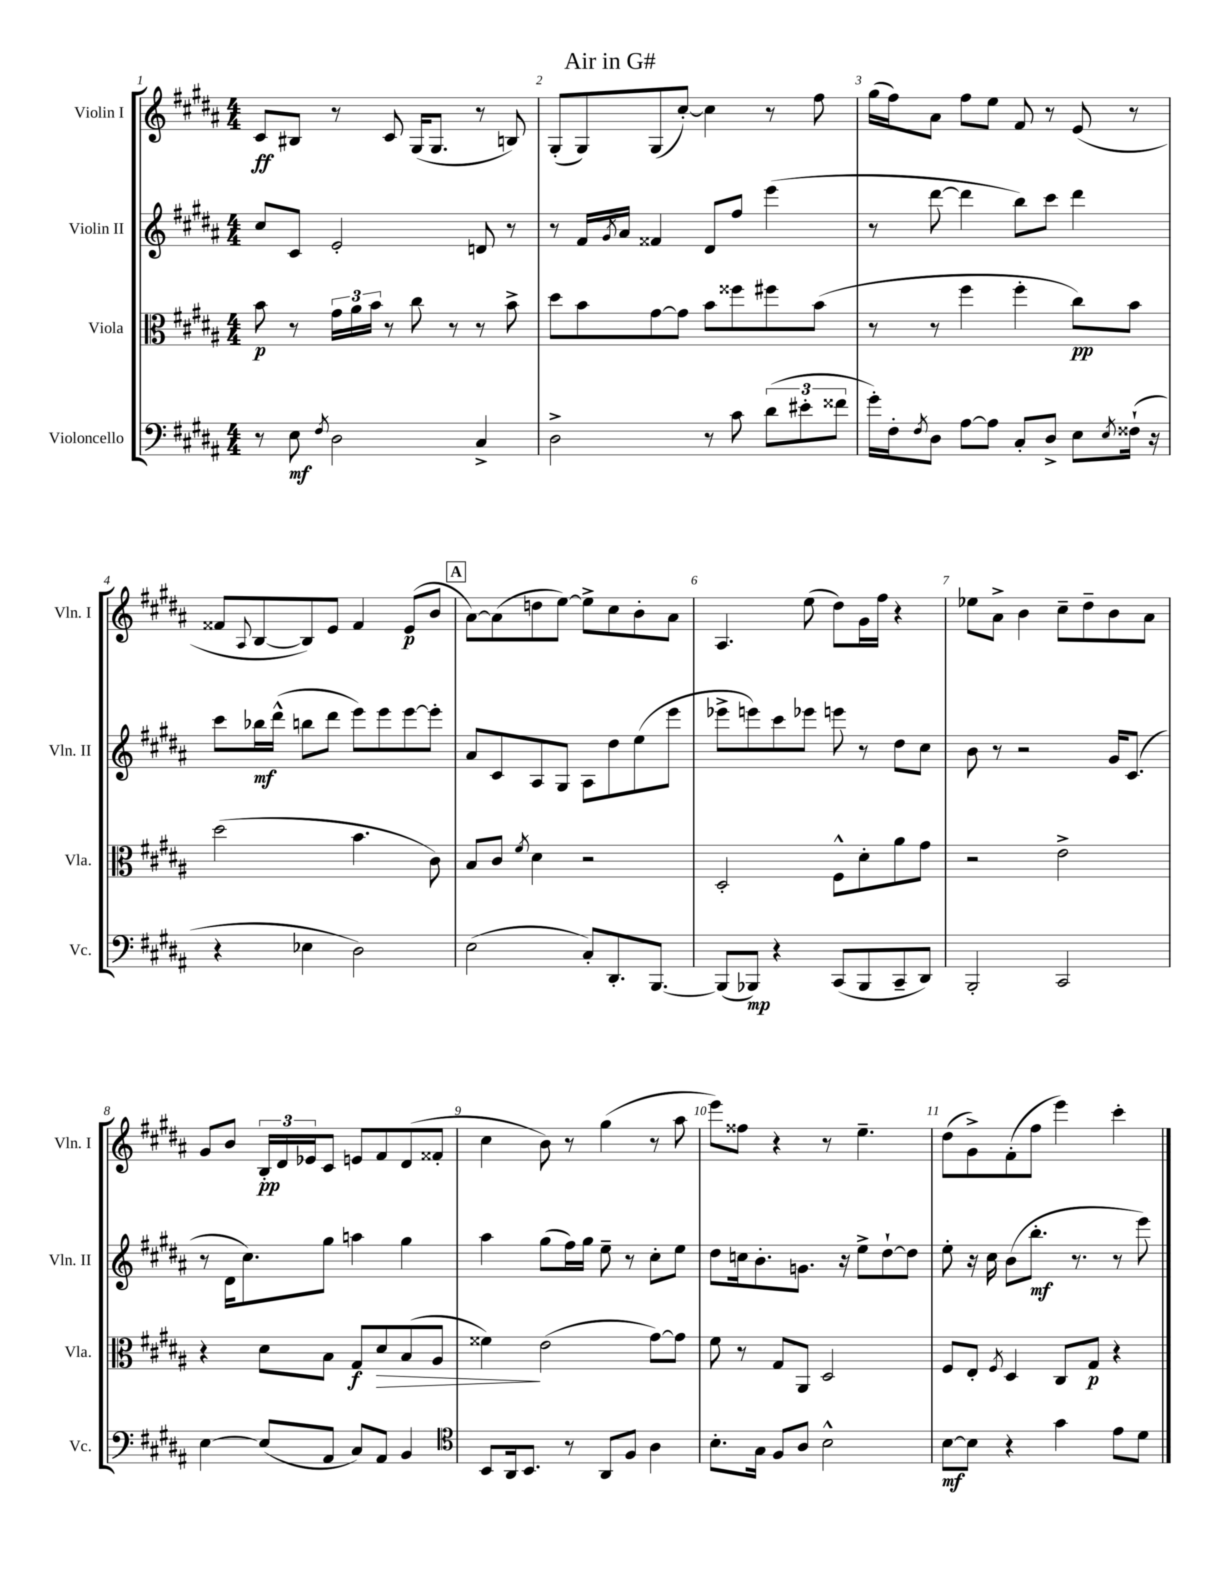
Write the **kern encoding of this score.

**kern	**kern	**kern	**kern
*staff4	*staff3	*staff2	*staff1
*clefF4	*clefC3	*clefG2	*clefG2
*k[f#c#g#d#a#]	*k[f#c#g#d#a#]	*k[f#c#g#d#a#]	*k[f#c#g#d#a#]
*M4/4	*M4/4	*M4/4	*M4/4
8r	8b\	8cc#/L	8c#/L
8E\	8r	8c#/J	8B#/J
8qF#/	.	.	.
2D#\	24g#\LL	2e'/	8r
.	24a#\	.	.
.	24b\JJ	.	.
.	8r	.	8c#/
.	8cc#\	.	(16G#/LK
.	.	.	8.G#/J
.	8r	.	.
4C#^/	8r	8d/	8r
.	8b^\	8r	8B/)
=	=	=	=
2D#^\	8dd#\L	8r	(8G#'/L
.	8b\	16f#/LL	8G#/)
.	.	8qg#/	.
.	.	16a#/JJ	.
.	[8g#\	4f##/	(8G#/
.	8g#\]J	.	[8cc#'/J)
8r	8b\L	8d#/L	4cc#\]
8c#\	8ff##\	8ff#/J	.
(12d#\L	8ff#\	(4eee\	8r
12e#'\	.	.	.
.	(8b\J	.	8ff#\
12f##\J	.	.	.
=	=	=	=
16g#'\LL)	8r	8r	(16gg#\LL
16F#'\J	.	.	16ff#\J)
8qF#/	.	.	.
8D#\J	8r	[8ddd#\	8a#\J
[8A#\L	4ff#\	4ddd#\]	8ff#\L
8A#\]J	.	.	8ee\J
8C#'/L	4ff#'\	8bb\L)	8f#/
8D#^/J	.	8ccc#\J	8r
8E\L	8cc#\L)	4ddd#\	(8e/
8qE/	.	.	.
(16F##`\Jk	8b\J	.	8r
16r	.	.	.
=	=	=	=
4r	(2dd#\	8ccc#\L	8f##/L
.	.	.	8qqA#/
.	.	16bb-\L	[8B/
.	.	(16ddd#^^\JJ	.
4E-\	.	8bb\L	8B/])
.	.	8ddd#\J	8e/J
2D#\)	4.b\	8eee\L)	4f##/
.	.	8eee\	.
.	.	[8eee\	(8e/L
.	8c#\)	8eee'\]J	8b/J
=	=	=	=
(2E\	8B/L	8a#/L	[8a#\L)
.	8c#/J	8c#/	(8a#\]
.	8qf#/	.	.
.	4d#\	8A#/	8dd\
.	.	8G#/J	[8ee\J)
8C#'/L)	2r	8A#\L	8ee^\]L
8.DD#'/	.	8dd#\	8cc#\
.	.	(8ee\	8b'\
[8.BBB/J	.	.	.
.	.	8eee\J	8a#\J
=	=	=	=
(8BBB/]L	2D#'/	8eee-^\L	4.A#/
8BBB-/J)	.	8eee\)	.
4r	.	8ccc#\	.
.	.	8eee-\J	(8ee\
(8CC#/L	8F#^^\L	8eee\	8dd#\L)
8BBB-/	8d#'\	8r	16g#\L
.	.	.	16ff#\JJ
8CC#~/	8a#\	8dd#\L	4r
8DD#/J)	8g#\J	8cc#\J	.
=	=	=	=
2BBB'/	2r	8b\	8ee-\L
.	.	8r	8a#^\J
.	.	2r	4b\
2CC#/	2e^\	.	8cc#~\L
.	.	.	8dd#~\
.	.	16g#/LK	8b\
.	.	(8.c#/J	.
.	.	.	8a#\J
=	=	=	=
[4E\	4r	8r	8g#/L
.	.	16d#\LK	8b/J
.	.	8.cc#\)	.
(8E/]L	8d#\L	.	24B'/LL
.	.	.	24d#/
.	.	.	24e-/J
8AA#/J	8B\J	8gg#\J	8c#/J
8C#/L)	8G#/L	4aa\	8e/L
8AA#/J	8d#/	.	8f#/
4BB/	(8B/	4gg#\	(8d#/
.	8A#/J	.	8f##'/J
=	=	=	=
*clefC4	*	*	*
8BB/L	4f##\)	4aa#\	4cc#\
16AA#/k	.	.	.
8.BB/J	.	.	.
.	(2e\	(8gg#\L	8b\)
8r	.	16ff#\L)	8r
.	.	16gg#\JJ	.
8AA#/L	.	8ee~\	(4gg#\
8F#/J	.	8r	.
4A#\	[8g#\L)	8cc#'\L	8r
.	8g#\]J	8ee\J	8aa#\
=	=	=	=
8.B'\L	8f#\	8dd#\L	8eee\L)
.	8r	16cc\k	8ff##\J
16G#\Jk	.	8.b'\	.
8F#/L	8G#/L	.	4r
8A#/J	8AA#/J	8.g\J	.
2B^^\	2D#/	.	8r
.	.	16r	.
.	.	8ee^\L	4.ee~\
.	.	[8dd#`\	.
.	.	8dd#\]J	.
=	=	=	=
[8B\L	8F#/L	8ee'\	(8dd#\L
8B\]J	8E'/J	16r	8g#^\)
.	.	16cc#\	.
.	8qF#/	.	.
4r	4D#/	(8b\L	(8f#'\
.	.	8.bb'\J	8ff#\J
4g#\	8C#/L	.	4eee\)
.	.	8.r	.
.	8G#/J	.	.
8e\L	4r	8r	4ccc#'\
8d#\J	.	8eee\)	.
==	==	==	==
*-	*-	*-	*-
